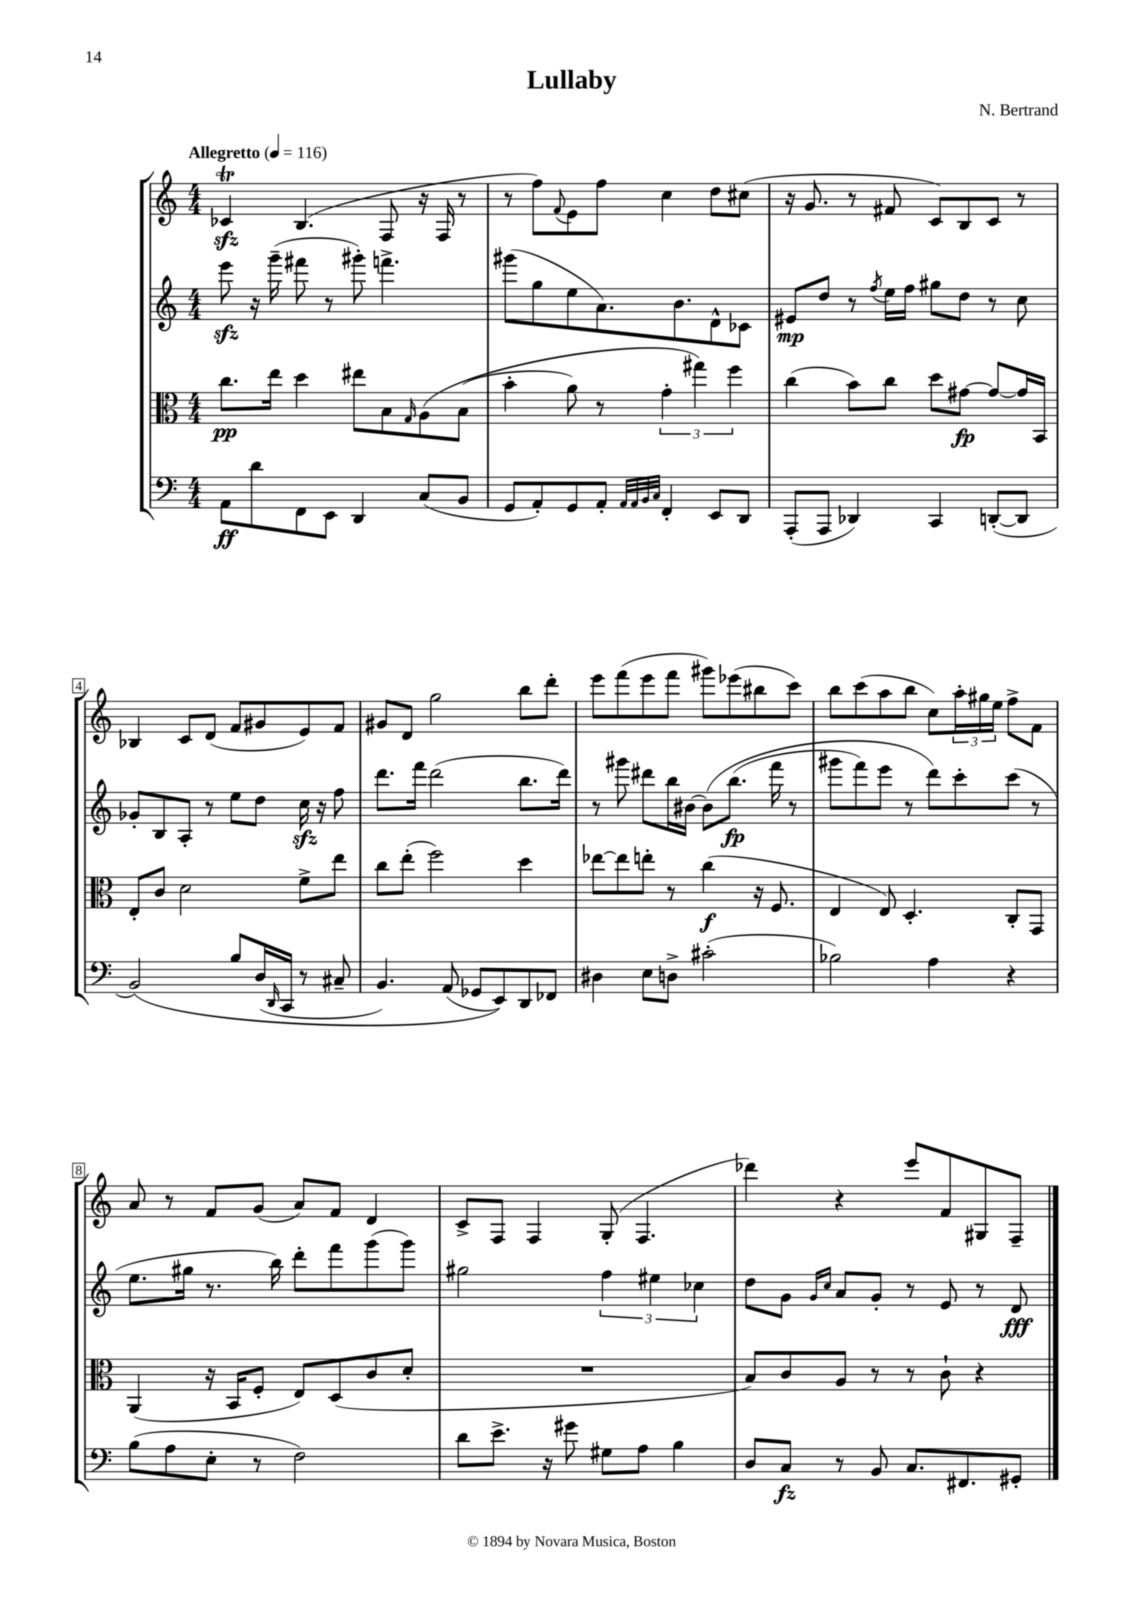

**kern	**dynam	**kern	**dynam	**kern	**dynam	**kern
*part4	*part4	*part3	*part3	*part2	*part2	*part1
*staff4	*staff4	*staff3	*staff3	*staff2	*staff2	*staff1
*clefF4	*	*clefC3	*	*clefG2	*	*clefG2
*k[]	*	*k[]	*	*k[]	*	*k[]
*M4/4	*	*M4/4	*	*M4/4	*	*M4/4
*MM116	*	*MM116	*	*MM116	*	*MM116
=1	=1	=1	=1	=1	=1	=1
!	!	!	!	!	!	!LO:TX:a:B:t=Allegretto
8AA\L	ff	8.cc\L	pp	8eeezz\	.	4c-XzzT/
8d\	.	.	.	16r	.	.
.	.	16ee\Jk	.	(16ggg~\	.	.
8FF\	.	4dd\	.	8fff#X\	.	(4.B/
8EE\J	.	.	.	8r	.	.
4DD/	.	8ee#X\L	.	8ggg#X'\)	.	.
.	.	8B\	.	4.fffn^\	.	8F/
.	.	16qqG/	.	.	.	.
(8C/L	.	(8A\	.	.	.	16r
.	.	.	.	.	.	16F/
8BB/J	.	(8B\J	.	.	.	8r
=2	=2	=2	=2	=2	=2	=2
8GG/L	.	4b'\	.	(8ggg#X\L	.	8r
8AA'/)	.	.	.	8gg\	.	8ff\L)
.	.	.	.	.	.	8qqf/
8GG/	.	8a\)	.	8ee\	.	8e\
8AA'/J	.	8r	.	8.a\)	.	8ff\J
32qqAA/LLL	.	.	.	.	.	.
32qqAA/	.	.	.	.	.	.
32qqBB/	.	.	.	.	.	.
32qqC/JJJ	.	.	.	.	.	.
4FF'/	.	6g'\	.	.	.	4cc\
.	.	.	.	8.b\	.	.
.	.	6gg#X\)	.	.	.	.
8EE/L	.	.	.	8d^^\	.	8dd\L
.	.	6ff\	.	.	.	.
8DD/J	.	.	.	8c-X\J	.	(8cc#X\J
=3	=3	=3	=3	=3	=3	=3
(8AAA'/L	.	(4cc\	.	8e#X/L	mp	16r
.	.	.	.	.	.	8.g/
8AAA/J	.	.	.	8dd/J	.	.
4DD-X/)	.	8b\L)	.	8r	.	8r
.	.	.	.	8qff/	.	.
.	.	8cc\J	.	16ee\LL	.	8f#X/
.	.	.	.	16ff\JJ	.	.
4CC/	.	8dd\L	.	8gg#X\L	.	8c/L)
.	.	[8g#X\J	fp	8dd\J	.	8B/
([8DDn'/L	.	8g#/L_	.	8r	.	8c/J
8DD/J]	.	16g#/L]	.	8cc\	.	8r
.	.	16BB/JJ	.	.	.	.
!!LO:LB:g=z
=4	=4	=4	=4	=4	=4	=4
(2BB/)	.	8E'/L	.	8g-X'/L	.	4B-X/
.	.	8c/J	.	8B/	.	.
.	.	2d\	.	8A'/J	.	8c/L
.	.	.	.	8r	.	(8d/J
8B/L	.	.	.	8ee\L	.	8f/L
(16D/L	.	.	.	8dd\J	.	8g#X/
16qqDD/	.	.	.	.	.	.
16CC/JJ	.	.	.	.	.	.
8r	.	8f^\L	.	16cczz\	.	8e/)
.	.	.	.	16r	.	.
8C#X~/	.	8ee\J	.	8ff\	.	8f/J
=5	=5	=5	=5	=5	=5	=5
4.BB/)	.	8cc\L	.	8.ddd\L	.	8g#X/L
.	.	(8ee'\J	.	.	.	8d/J
.	.	.	.	16fff\Jk	.	.
.	.	2ff\)	.	(2ddd\	.	2gg\
(8AA/	.	.	.	.	.	.
8GG-X/L	.	.	.	.	.	.
8EE/))	.	.	.	.	.	.
8DD/	.	4dd\	.	8.bb\L	.	8bb\L
8FF-X/J	.	.	.	.	.	8ddd'\J
.	.	.	.	16ddd\Jk)	.	.
=6	=6	=6	=6	=6	=6	=6
4D#X\	.	[8ee-X\L	.	8r	.	8eee\L
.	.	8ee-\]	.	8ggg#X\	.	(8fff\
8E\L	.	8een'\J	.	8ddd#X\L	.	8eee\
8Dn^\J	.	8r	.	16bb\L	.	8fff\J
.	.	.	.	[16b#X\JJ	.	.
(2c#X'\	.	(4cc\	f	(8b#\L]	.	8ggg#X\L)
.	.	.	.	(8.bb\J	fp	(8eee-X\
.	.	16r	.	.	.	8bb#X\
.	.	8.F/	.	16fff\	.	.
.	.	.	.	8r	.	8ccc\J)
=7	=7	=7	=7	=7	=7	=7
2B-X\)	.	4E/	.	8ggg#X\L	.	8bb\L
.	.	.	.	8fff\)	.	(8ccc\
.	.	8E/)	.	8eee\J	.	8aa\
.	.	4.D'/	.	8r	.	8bb\J
4A\	.	.	.	8ddd\L)	.	8cc\L)
.	.	.	.	8ccc'\	.	24aa'\L
.	.	.	.	.	.	24gg#X\
.	.	.	.	.	.	24ee\JJ
4r	.	8C'/L	.	(8ccc\J	.	8ff^\L
.	.	8GG/J	.	8r	.	8f\J
!!LO:LB:g=z
=8	=8	=8	=8	=8	=8	=8
(8B\L	.	(4AA/	.	8.ee\L	.	8a/
8A\	.	.	.	.	.	8r
.	.	.	.	16gg#X\Jk	.	.
8E'\J	.	16r	.	8.r	.	8f/L
.	.	16BB/KL	.	.	.	.
8r	.	8F'/J	.	.	.	(8g/J
.	.	.	.	16bb\)	.	.
2F\)	.	8E/L)	.	8ddd'\L	.	8a/L)
.	.	(8D/	.	8fff\	.	8f/J
.	.	8c/	.	(8ggg\	.	4d/
.	.	8d'/J	.	8ggg\J)	.	.
=9	=9	=9	=9	=9	=9	=9
8d\L	.	1r	.	2gg#X\	.	8c^/L
8.e^\J	.	.	.	.	.	8F/J
.	.	.	.	.	.	4F/
16r	.	.	.	.	.	.
8g#X\	.	.	.	.	.	.
8G#X\L	.	.	.	6ff\	.	(8G'/
8A\J	.	.	.	.	.	4.F/
.	.	.	.	6ee#X\	.	.
4B\	.	.	.	.	.	.
.	.	.	.	6cc-X\	.	.
=10	=10	=10	=10	=10	=10	=10
8D/L	.	8B/L)	.	8dd\L	.	4ddd-X\)
8C/J	fz	8c/	.	8g\J	.	.
.	.	.	.	16qqg/LL	.	.
.	.	.	.	16qqcc/JJ	.	.
8r	.	8A/J	.	8a/L	.	4r
8BB/	.	8r	.	8g'/J	.	.
8.C/L	.	8r	.	8r	.	8eee/L
.	.	8c`\	.	8e/	.	8f/
8.FF#X/	.	.	.	.	.	.
.	.	4r	.	8r	.	8G#X/
8GG#X'/J	.	.	.	8d/	fff	8F~/J
==	==	==	==	==	==	==
*-	*-	*-	*-	*-	*-	*-
